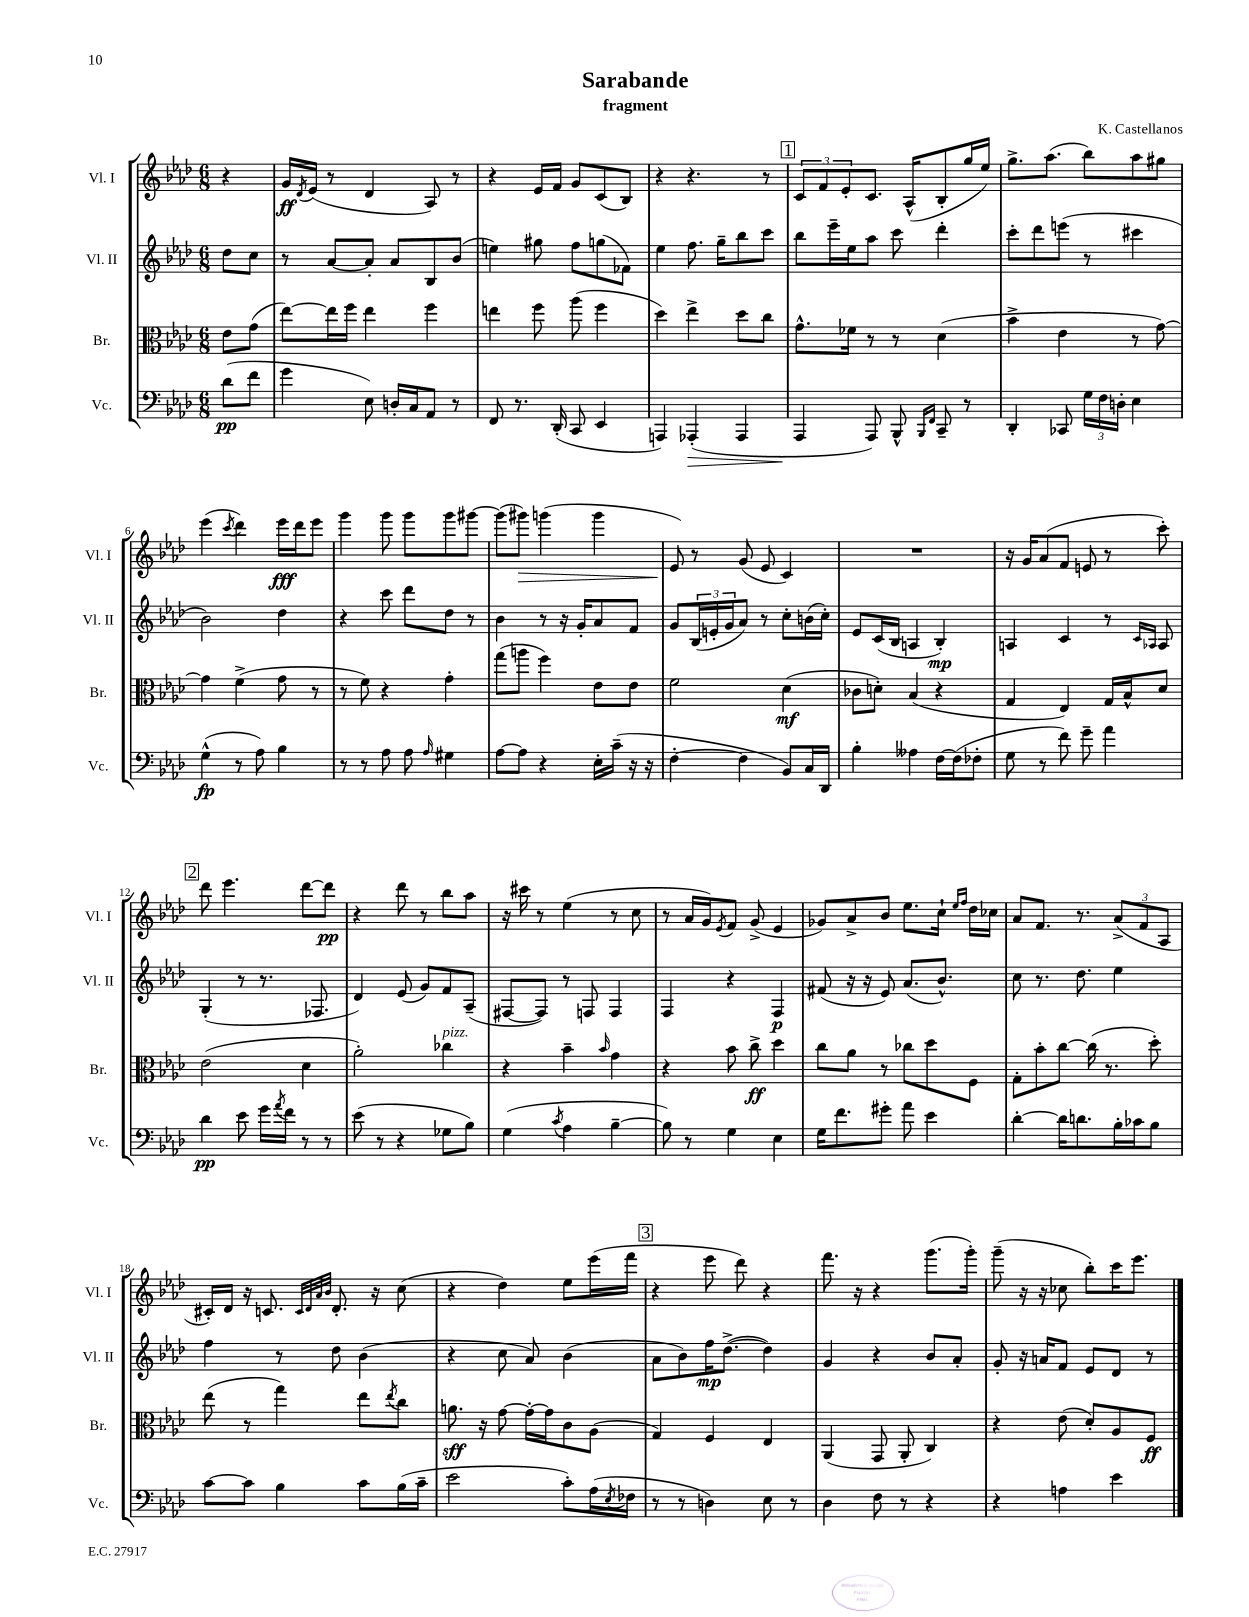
\header { title = "Sarabande" composer = "K. Castellanos" subtitle = "fragment" }
<<
\new StaffGroup <<
\new Staff = "s0" \with { instrumentName = "Vl. I" shortInstrumentName = "Vl. I" } {
    \clef treble \key aes \major \numericTimeSignature \time 6/8 \partial 4
    r4 |
    g'16\ff \acciaccatura { des'8 } ees'16( r8 des'4 aes8) r8 |
    r4 ees'16 f'16 g'8 c'8( bes8) |
    r4 r4. r8 |
    \mark \markup { \box "1" } \tuplet 3/2 { c'8 f'8 ees'8-. } c'8. aes16-^( bes8-. g''16 ees''16) |
    g''8.-> aes''8.( bes''8) aes''8 gis''8 |
    ees'''4( \acciaccatura { c'''8 } des'''4) ees'''16\fff des'''16 ees'''8 |
    g'''4 g'''8 g'''8 g'''8 gis'''8~ |
    gis'''8( gis'''8\>) g'''4( g'''4 |
    ees'8\!) r8 g'8( ees'8 c'4) |
    R2. |
    r16 g'16 aes'8( f'8 e'8 r8 c'''8-.) |
    \mark \markup { \box "2" } des'''8 ees'''4. des'''8~ des'''8\pp |
    r4 des'''8 r8 bes''8 aes''8 |
    r16 cis'''16 r8 ees''4( r8 c''8 |
    r8 aes'16 g'16) \acciaccatura { ees'8 } f'8 g'8->( ees'4 |
    ges'8) aes'8-> bes'8 ees''8. c''16-! \grace { ees''16 f''16 } des''16 ces''16 |
    aes'8 f'8. r8. \tuplet 3/2 { aes'8->( f'8 aes8 } |
    cis'16-.) des'16 r16 c'8. \grace { c'32 des'32 aes'32 bes'32 } des'8.-. r16 c''8( |
    r4 des''4) ees''8 ees'''16( f'''16 |
    \mark \markup { \box "3" } r4 ees'''8 des'''8) r4 |
    f'''8. r16 r4 g'''8.( g'''16-.) |
    g'''8--( r16 r16 ces''8 bes''8-.) c'''16 ees'''8. \bar "|." |
}
\new Staff = "s1" \with { instrumentName = "Vl. II" shortInstrumentName = "Vl. II" } {
    \clef treble \key aes \major \numericTimeSignature \time 6/8 \partial 4
    des''8 c''8 |
    r8 aes'8~ aes'8-. aes'8 bes8 bes'8( |
    e''4) gis''8 f''8 g''8( fes'8) |
    ees''4 f''8. g''16-- bes''8 c'''8 |
    \mark \markup { \box "1" } bes''8 ees'''16-- ees''16 aes''8 c'''8 des'''4-. |
    c'''8-. des'''8 e'''8( r8 cis'''4 |
    bes'2) des''4 |
    r4 c'''8 des'''8 des''8 r8 |
    bes'4 r8 r16 g'16-. aes'8 f'8 |
    g'8 \tuplet 3/2 { bes16( e'16-. g'16 } aes'8) r8 c''8-. b'16( c''16-.) |
    ees'8 c'16( bes16 a4 bes4-.\mp) |
    a4 c'4 r8 \grace { c'16 aes16 } aes8 |
    \mark \markup { \box "2" } g4-.( r8 r8. fes8. |
    des'4) ees'8( g'8) f'8 aes8--( |
    fis8~ fis8) r8 f8 f4 |
    f4 r4 f4\p |
    fis'8( r16 r16 ees'8) aes'8.( bes'8.-^) |
    c''8 r8. des''8. ees''4 |
    f''4 r8 des''8 bes'4( |
    r4 c''8 aes'8) bes'4( |
    \mark \markup { \box "3" } aes'8 bes'8) f''16\mp des''8.~->( des''4) |
    g'4 r4 bes'8 aes'8-. |
    g'8-. r16 a'16 f'8 ees'8 des'8 r8 \bar "|." |
}
\new Staff = "s2" \with { instrumentName = "Br." shortInstrumentName = "Br." } {
    \clef alto \key aes \major \numericTimeSignature \time 6/8 \partial 4
    ees'8 g'8( |
    ees''8~) ees''16 f''16 ees''4 f''4 |
    e''4 f''8 aes''8( f''4 |
    des''4) ees''4-> des''8 c''8 |
    \mark \markup { \box "1" } g'8.-^ fes'16 r8 r8 des'4( |
    bes'4-> ees'4 r8 g'8~) |
    g'4 f'4->( g'8 r8 |
    r8 f'8) r4 g'4-. |
    g''8( a''8 f''4) ees'8 ees'8 |
    f'2 des'4\mf( |
    ces'8 d'8-.) bes4( r4 |
    g4 ees4) g16 bes16-^ des'8 |
    \mark \markup { \box "2" } ees'2( des'4 |
    aes'2-.) ces''4^\markup { \italic "pizz." } |
    r4 bes'4-- \grace { bes'16 } g'4 |
    r4 bes'8 c''8->\ff des''4 |
    c''8 aes'8 r8 ces''8 des''8 f8 |
    g8-. bes'8-. c''8~ c''16( r8. des''8-.) |
    ees''8( r8 g''4) ees''8 \acciaccatura { ees''8 } c''8 |
    a'8.\sff r16 g'8~ g'16~-. g'16 c'8 aes8( |
    \mark \markup { \box "3" } g4) f4 ees4 |
    aes,4( g,8 aes,8-. c4) |
    r4 ees'8( des'8-.) aes8 f8\ff \bar "|." |
}
\new Staff = "s3" \with { instrumentName = "Vc." shortInstrumentName = "Vc." } {
    \clef bass \key aes \major \numericTimeSignature \time 6/8 \partial 4
    des'8\pp( f'8 |
    g'4 ees8) d16-. c16 aes,8 r8 |
    f,8 r8. des,16-.( c,8 ees,4 |
    a,,4) aes,,4-.\>( aes,,4 |
    \mark \markup { \box "1" } aes,,4\! aes,,8) bes,,8-^ \grace { bes,,16 f,16 } c,8-- r8 |
    des,4-. ces,8 \tuplet 3/2 { g16 f16 d16-. } ees4 |
    g4-^\fp( r8 aes8) bes4 |
    r8 r8 aes8 aes8 \grace { aes16 } gis4 |
    aes8~ aes8 r4 ees16-. c'16--( r16 r16 |
    f4~-. f4 bes,8) c16 des,16 |
    bes4-. aeses4 f16~ f16( fes8-. |
    g8 r8 f'8) g'8-- aes'4 |
    \mark \markup { \box "2" } des'4\pp ees'8 g'16 \acciaccatura { aes'8 } f'16 r8 r8 |
    ees'8( r8 r4 ges8 bes8) |
    g4( \acciaccatura { c'8 } aes4 bes4~-- |
    bes8) r8 g4 ees4 |
    g16 f'8. gis'8-. aes'8 ees'4 |
    des'4~-. des'16 d'8. bes16-. ces'16 bes8 |
    c'8~ c'8 bes4 c'8 bes16( c'16-- |
    ees'2 c'8-.) aes16( \acciaccatura { ees8 } fes16 |
    \mark \markup { \box "3" } r8 r8 d4) ees8 r8 |
    des4 f8 r8 r4 |
    r4 a4 ees'4 \bar "|." |
}
>>
>>
